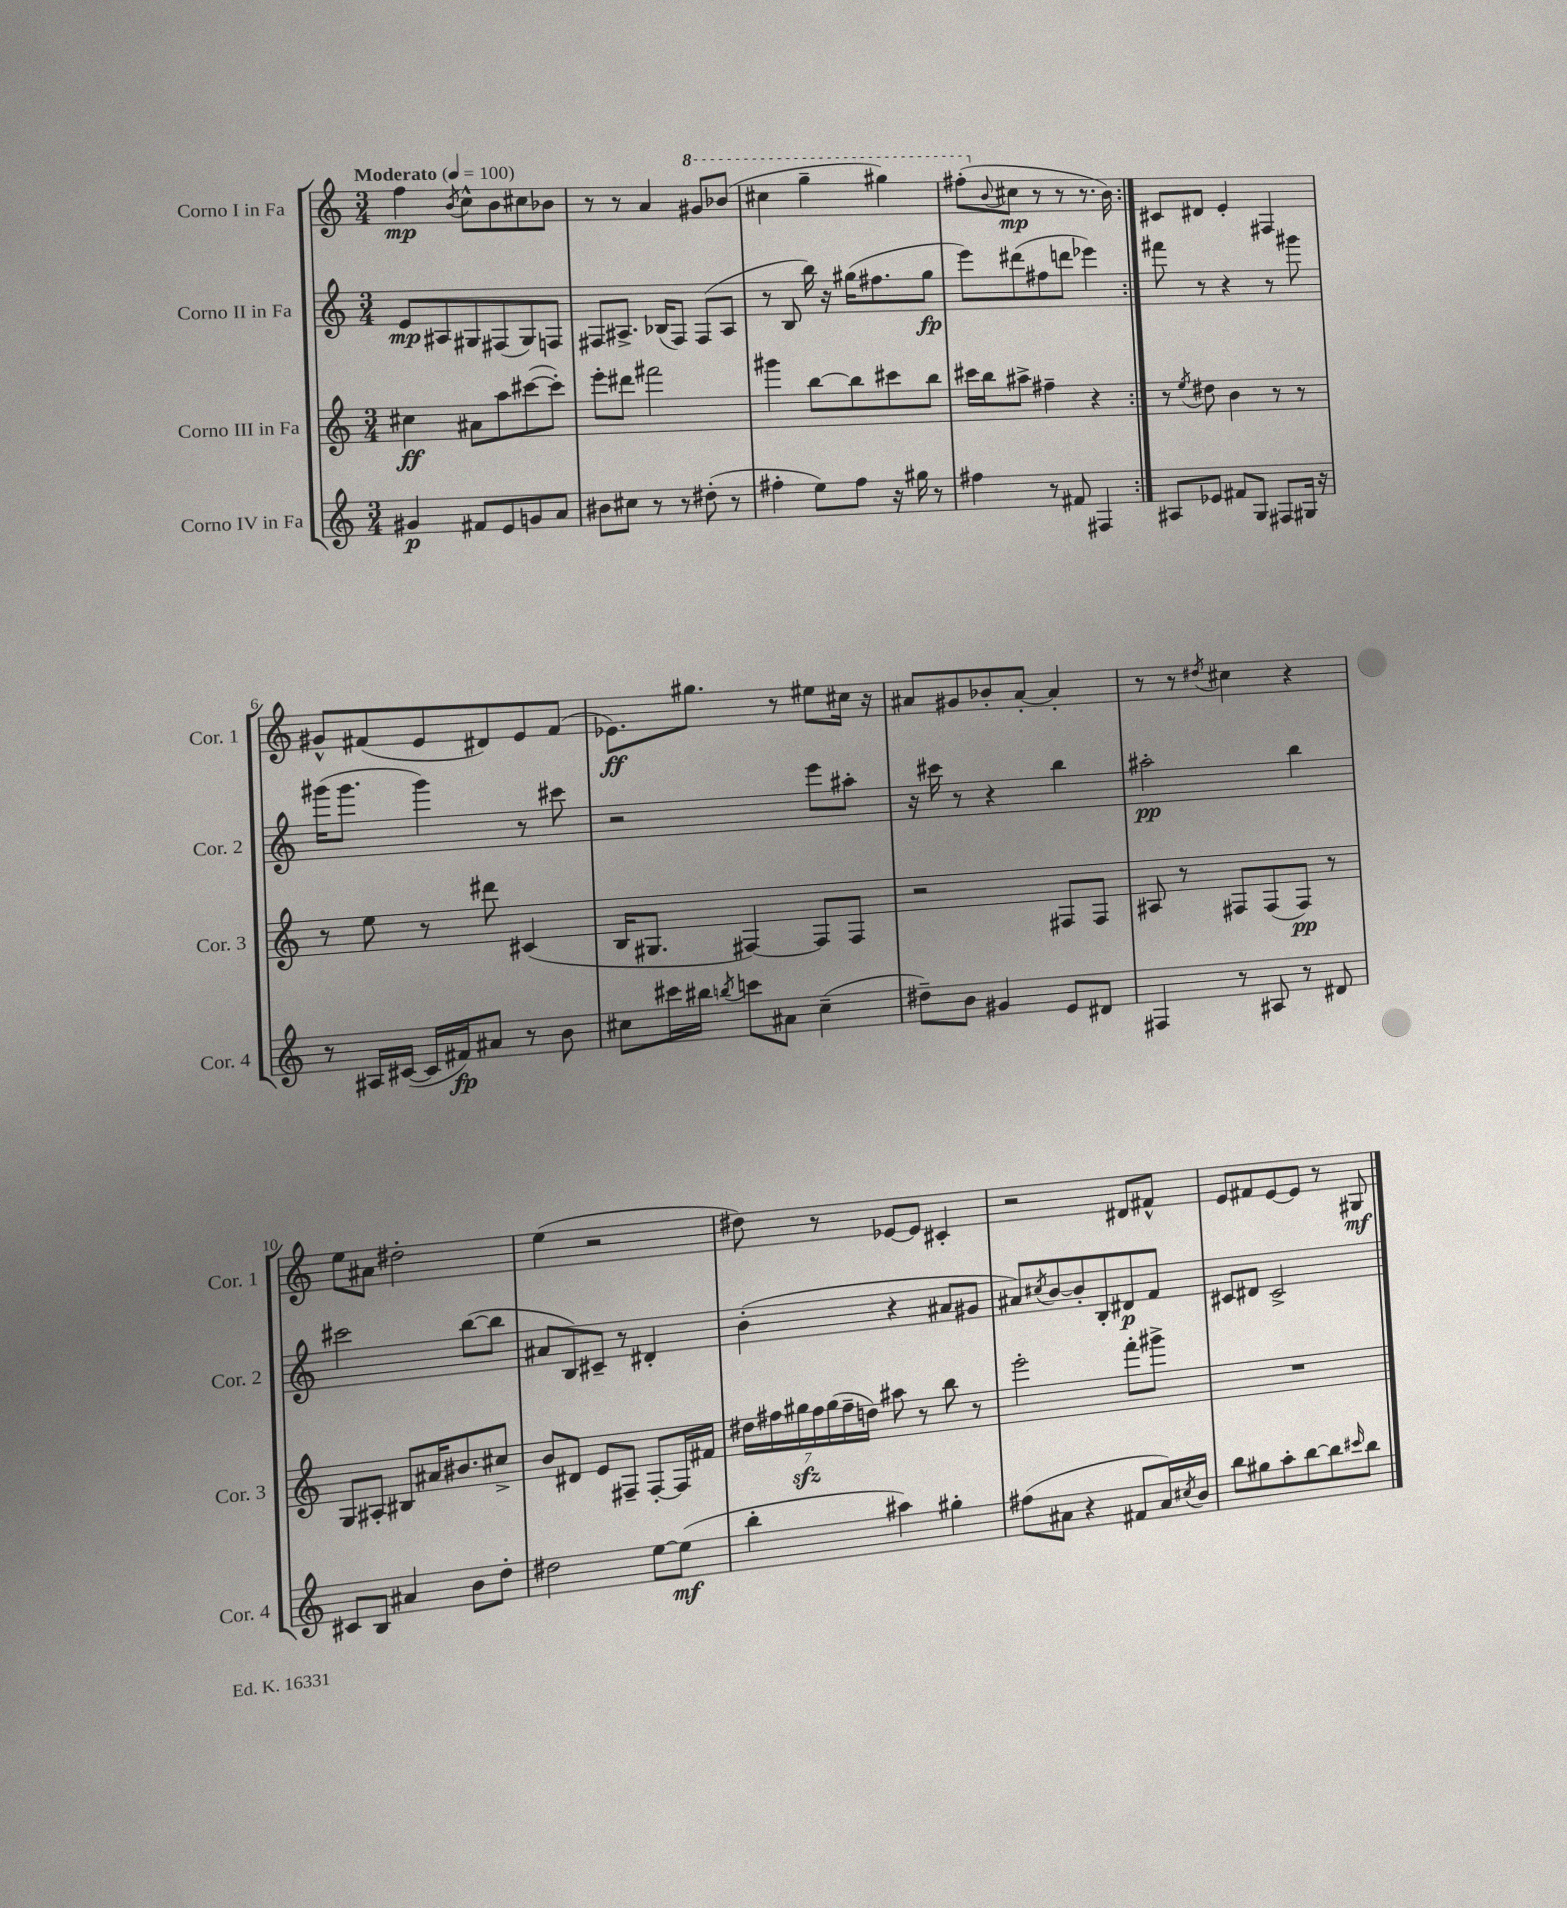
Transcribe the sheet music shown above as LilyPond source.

<<
\new StaffGroup <<
\new Staff = "s0" \with { instrumentName = "Corno I in Fa" shortInstrumentName = "Cor. 1" } {
    \clef treble \key c \major \numericTimeSignature \time 3/4 \tempo "Moderato" 4 = 100
    \repeat volta 2 { f''4\mp \acciaccatura { b'8 } c''8-^ b'8 cis''8 bes'8 |
    r8 r8 a'4 \ottava #1 gis''8 bes''8( |
    cis'''4 g'''4-- gis'''4) |
    fis'''8-.( \ottava #0 \appoggiatura { b'8 } cis''8\mp r8 r8 r8. b'16) | }
    cis'8 dis'8 e'4-. fis4 |
    gis'8-^ fis'8( e'8 dis'8) e'8 fis'8( |
    ees'8.\ff) gis''8. r8 eis''8 cis''16 r16 |
    ais'8 gis'8 bes'8-. ais'8~-. ais'4-. |
    r8 r8 \acciaccatura { dis''8 } cis''4 r4 |
    e''8 ais'8 dis''2-. |
    e''4( r2 |
    dis''8) r8 ees'8~ ees'8 cis'4-. |
    r2 dis'8 fis'8-^ |
    e'8 fis'8 e'8~ e'8 r8 gis8\mf \bar "|." |
}
\new Staff = "s1" \with { instrumentName = "Corno II in Fa" shortInstrumentName = "Cor. 2" } {
    \clef treble \key c \major \numericTimeSignature \time 3/4
    \repeat volta 2 { e'8\mp ais8 gis8 fis8( gis8) f8 |
    fis8 ais8.-> bes16( fis8) fis8( ais8 |
    r8 b8 b''16) r16 gis''16( fis''8. gis''8\fp |
    e'''8) dis'''8( fis''8 d'''8 ees'''4) | }
    fis'''8 r8 r4 r8 gis'''8 |
    gis'''16( gis'''8. gis'''4) r8 cis'''8 |
    r2 e'''8 ais''8-. |
    r16 cis'''16 r8 r4 b''4 |
    ais''2-.\pp b''4 |
    cis'''2 b''8~( b''8 |
    ais'8 b8) cis'8-- r8 dis'4-. |
    b'4-.( r4 ais'8 gis'8 |
    ais'8) \acciaccatura { cis''8 } b'8~ b'8-. b8-. dis'8\p f'8 |
    cis'8 dis'8 cis'2-> \bar "|." |
}
\new Staff = "s2" \with { instrumentName = "Corno III in Fa" shortInstrumentName = "Cor. 3" } {
    \clef treble \key c \major \numericTimeSignature \time 3/4
    \repeat volta 2 { cis''4\ff ais'8 a''8 cis'''8~( cis'''8-.) |
    e'''8-. dis'''8 fis'''2 |
    gis'''4 b''8~ b''8 cis'''8 b''8 |
    cis'''16 b''16 ais''8-> fis''4-- r4 | }
    r8 \acciaccatura { e''8 } dis''8 b'4 r8 r8 |
    r8 e''8 r8 dis'''8 cis'4( |
    b16 gis8. fis4~) fis8 fis8 |
    r2 fis8 fis8 |
    ais8 r8 fis8 fis8( fis8\pp) r8 |
    g8 ais8-. bis8 ais'16 bis'8. cis''8-> |
    b'8 dis'8 e'8 fis8-- fis8~-. fis16 fis'16 |
    \tuplet 7/4 { dis''16 fis''16 gis''16\sfz fis''16 gis''16( fis''16-- d''16) } ais''8 r8 b''8 r8 |
    e'''2-. f'''8-. gis'''8-> |
    R2. \bar "|." |
}
\new Staff = "s3" \with { instrumentName = "Corno IV in Fa" shortInstrumentName = "Cor. 4" } {
    \clef treble \key c \major \numericTimeSignature \time 3/4
    \repeat volta 2 { gis'4\p fis'8 e'8 g'8 a'8 |
    bis'8 cis''8 r8 r8 dis''8-.( r8 |
    fis''4-. e''8) fis''8 r16 gis''16 r8 |
    fis''4 r8 fis'8 fis4 | }
    ais8 ees'8 fis'8 g8 fis8 gis16 r16 |
    r8 ais16 cis'16~( cis'16 fis'16\fp) ais'8 r8 b'8 |
    cis''8 cis'''16 bis''16 \acciaccatura { b''8 } c'''8 ais'8 cis''4--( |
    dis''8--) b'8 gis'4 e'8 dis'8 |
    fis4 r8 ais8 r8 dis'8 |
    cis'8 b8 ais'4 b'8 d''8-. |
    dis''2 e''8~ e''8\mf( |
    b''4-. ais''4) gis''4-. |
    fis''8( ais'8 r4 fis'8 ais'16) \acciaccatura { cis''8 } b'16 |
    b''8 gis''8 a''8-. b''8~ b''8 \grace { cis'''16 } b''8 \bar "|." |
}
>>
>>
